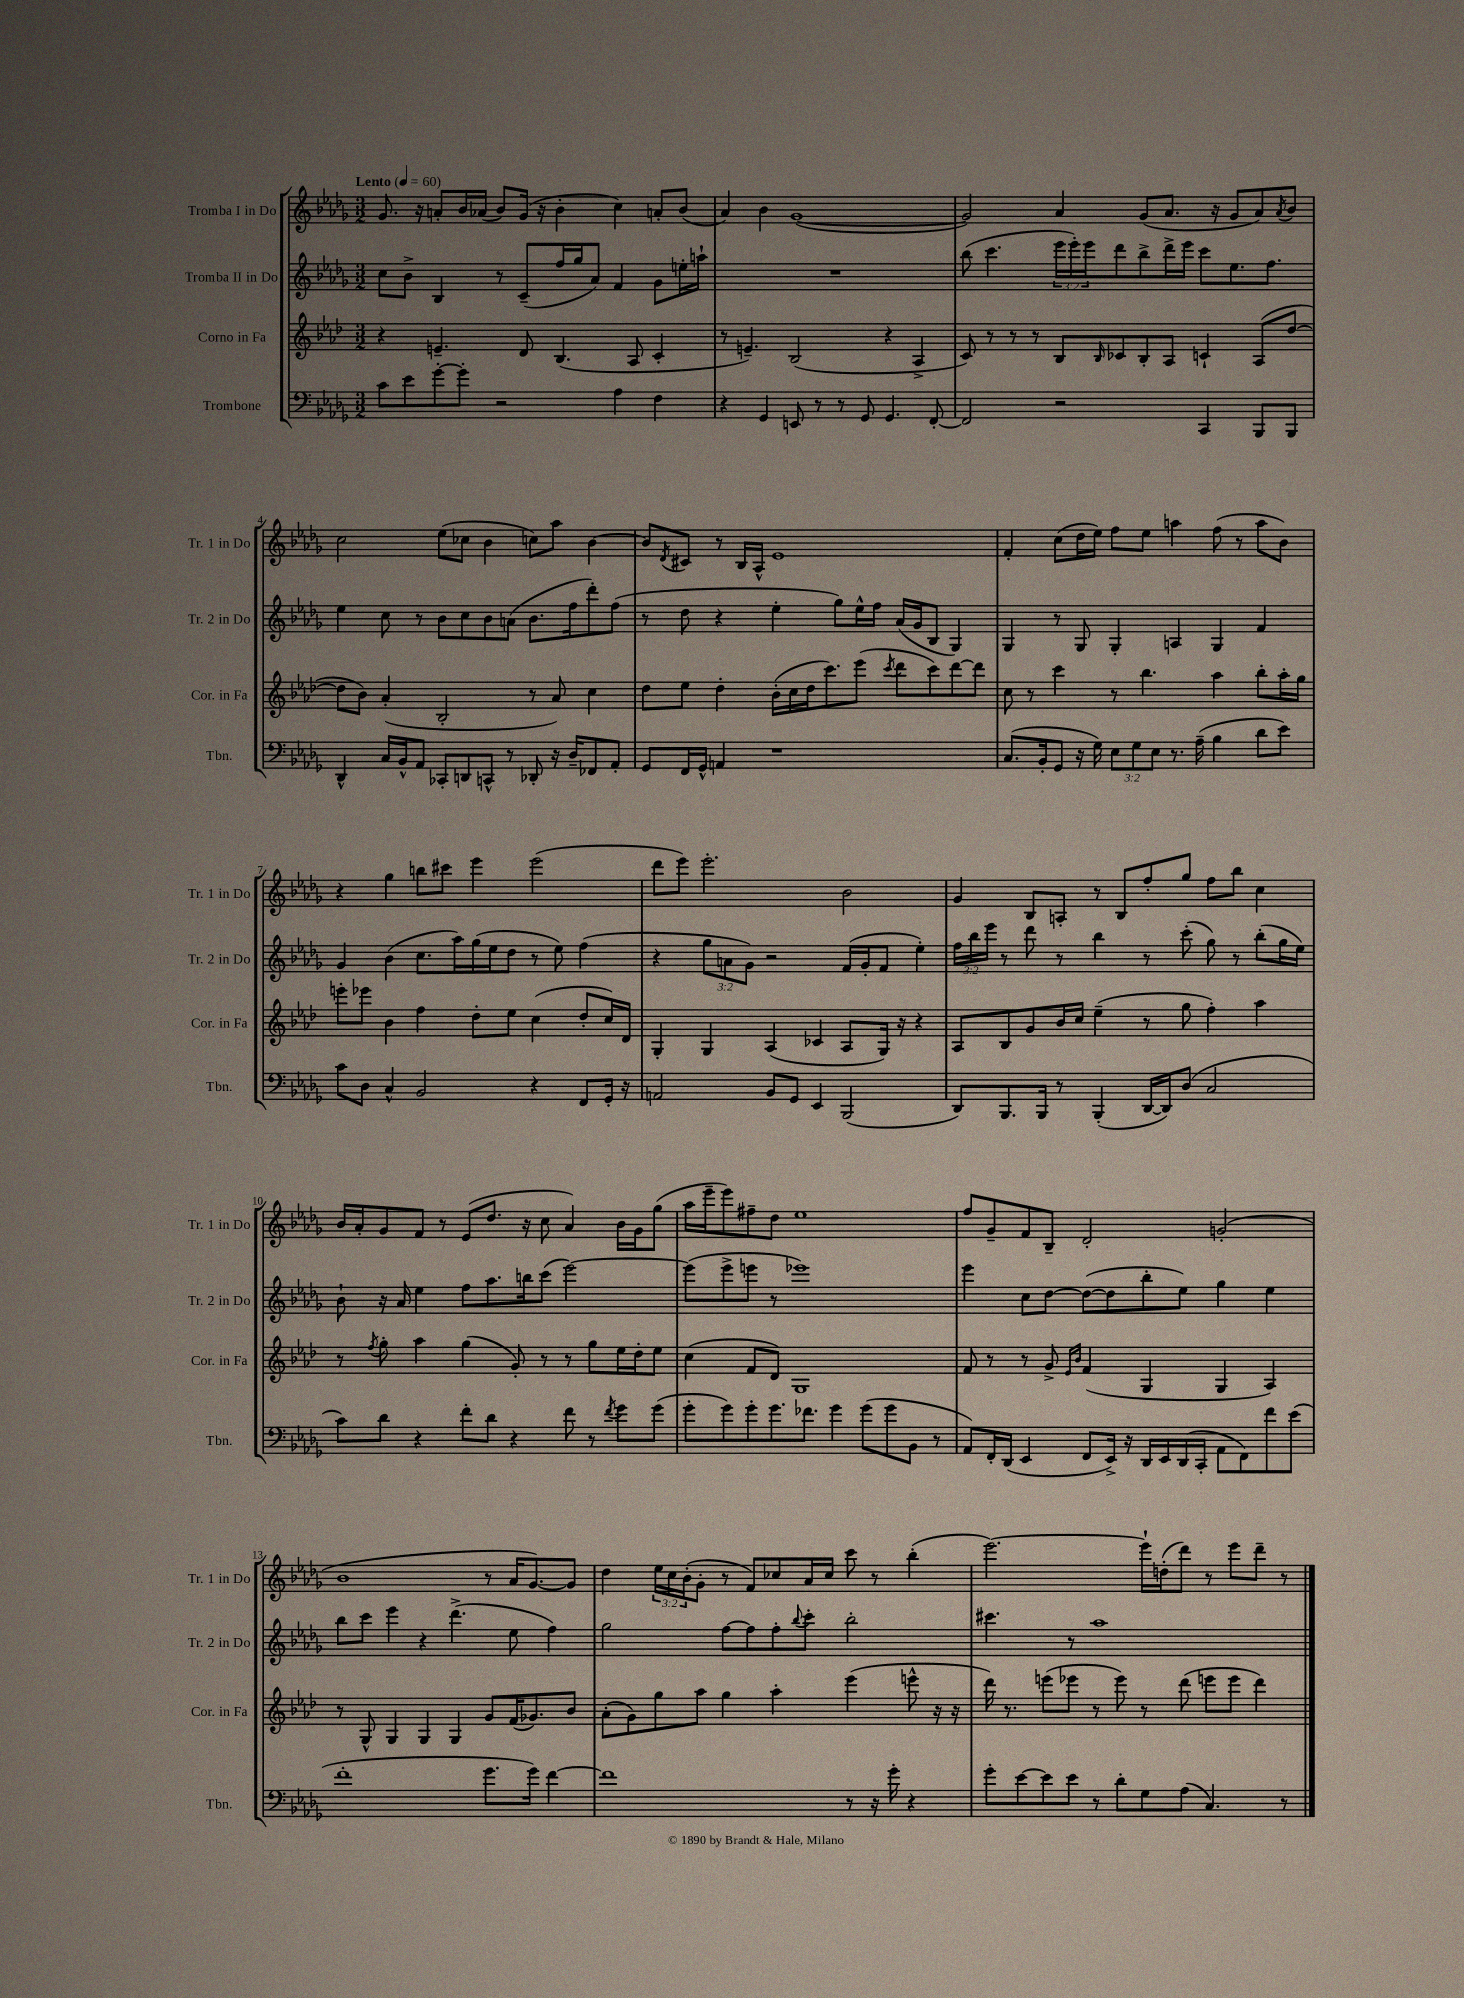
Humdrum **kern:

**kern	**kern	**kern	**kern
*staff4	*staff3	*staff2	*staff1
*clefF4	*clefG2	*clefG2	*clefG2
*k[b-e-a-d-g-]	*k[b-e-a-d-]	*k[b-e-a-d-g-]	*k[b-e-a-d-g-]
*M3/2	*M3/2	*M3/2	*M3/2
*MM60	*MM60	*MM60	*MM60
8c\L	4r	8cc\L	8.g-/
8e-\	.	8b-^\J	.
.	.	.	16r
[8g-'\	4.e~/	4B-/	8a'/L
8g-'\]J	.	.	16b-/L
.	.	.	(16a-/JJ
2r	.	8r	8b-/L)
.	8d-/	(8c~/L	(16g-/Jk
.	.	.	16r
.	(4.B-/	16ff/L	4b-'\
.	.	16gg-/J	.
.	.	8a-/J)	.
4A-\	.	4f/	4cc\)
.	8A-/	.	.
4F\	4c'/	8g-\L	8a'/L
.	.	16ee'\L	(8b-/J
.	.	16aa`\JJ	.
=	=	=	=
4r	8r	1.r	4a-/)
.	4.e~/)	.	.
4GG-/	.	.	4b-\
8EE/	(2B-/	.	([1g-
8r	.	.	.
8r	.	.	.
8GG-/	.	.	.
4.GG-/	4r	.	.
.	4A-^/	.	.
[8FF'/	.	.	.
=	=	=	=
2FF/]	8c/)	(8bb-\	2g-/])
.	8r	4.ccc\	.
.	8r	.	.
.	8r	.	.
2r	8B-/L	24eee-\LL	4a-/
.	.	24eee-'\)	.
.	.	24eee-\J	.
.	16qqB-/	.	.
.	8c-/	8ddd-\	.
.	8B-'/	8bb-^\	(8g-/L
.	8A-/J	16ddd-^\L	8.a-/J
.	.	16eee-\JJ	.
4CC/	4c`/	8ccc\L	.
.	.	.	16r
.	.	8.ee-\	8g-/L
8BBB-/L	(8A-/L	.	8a-/)
.	.	8.ff\J	.
.	.	.	8qa-/
8BBB-/J	[8dd-/J	.	8b-/J
=	=	=	=
4DD-^^/	8dd-\]L	4ee-\	2cc\
.	8b-\J)	.	.
16C/LL	(4a-'/	8cc\	.
16BB-^^/J	.	.	.
8AA-/J	.	8r	.
8CC-'/L	2B-'/	8b-\L	(8ee-\L
8DD/	.	8cc\	8cc-\J
8CC^^/J	.	8b-\	4b-\
8r	.	(8a\J	.
8DD-'/	8r	8.b-\L	8cc\L)
16r	8a-/)	.	8aa-\J
16D-~/LK	.	16ff\k	.
8FF-/	4cc\	8ddd-'\)	[4b-\
8AA-'/J	.	(8ff\J	.
=	=	=	=
8GG-/L	8dd-\L	8r	8b-/]L
.	.	.	8qd-/
16FF/L	8ee-\J	8dd-\	8c#/J
16GG-^^/JJ	.	.	.
4AA/	4dd-'\	4r	8r
.	.	.	16B-/LL
.	.	.	16A-^^/JJ
1r	(16b-'\LL	4ee-'\	1e-
.	16cc\	.	.
.	16dd-\J	.	.
.	8.ccc\)	.	.
.	.	8gg-\L)	.
.	(8eee-\J	16ee-^^\L	.
.	.	16ff\JJ	.
.	8qccc/	.	.
.	8ddd-\L	(16a-/LL	.
.	.	16g-/J	.
.	8ccc\)	8B-/J	.
.	[8ddd-\	4G-/)	.
.	8ddd-\]J	.	.
=	=	=	=
(8.C/L	8cc\	4G-/	4f'/
.	8r	.	.
16BB-'/k	.	.	.
8GG-/J	4ccc\	8r	(8cc\L
16r	.	8G-/	16dd-\L
16G-\)	.	.	16ee-\JJ)
12E-\L	8r	4G-'/	8ff\L
12G-\	.	.	.
.	4.bb-\	.	8ee-\J
12E-\J	.	.	.
8.r	.	4A/	4aa\
(16A-~\	.	.	.
4B-\	4aa-\	4G-/	(8ff\
.	.	.	8r
8d-\L	8bb-'\L	4f/	8aa\L
8e-\J)	16aa-'\L	.	8b-\J)
.	16gg\JJ	.	.
=	=	=	=
8c\L	8eee'\L	4g-/	4r
8D-\J	8eee-\J	.	.
4C^^/	4b-\	(4b-\	4gg-\
2BB-/	4ff\	8.cc\L	8bb\L
.	.	.	8ccc#\J
.	.	16aa-\L)	.
.	8dd-'\L	(16gg-\	4eee-\
.	.	16ee-\J	.
.	8ee-\J	8dd-\J	.
4r	(4cc\	8r	(2eee-\
.	.	8ee-\)	.
8FF/L	8dd-'/L	(4ff\	.
16GG-'/Jk	16cc/L)	.	.
16r	16d-/JJ	.	.
=	=	=	=
2AA/	4G'/	4r	8ddd-\L
.	.	.	8eee-\J)
.	4G/	12gg-\L	2.eee-'\
.	.	12a\	.
.	.	12g-\J)	.
8BB-/L	(4A-/	2r	.
8GG-/J	.	.	.
4EE-/	4c-/	.	.
(2BBB-/	8A-/L	(16f/LL	2b-\
.	.	16g-'/J	.
.	16G/Jk)	8f/J	.
.	16r	.	.
.	4r	4ee-'\)	.
=	=	=	=
8DD-/L)	8A-/L	24ff\LL	4g-/
.	.	24bb-\	.
.	.	24eee-\JJ	.
8.BBB-/	8B-/	8r	.
.	8g/	8ddd-\	8B-/L
16BBB-/Jk	.	.	.
8r	16b-/L	8r	8A'/J
.	16cc/JJ	.	.
(4BBB-'/	(4ee-~\	4bb-\	8r
.	.	.	8B-/L
[16DD-/LL	8r	8r	8ff'/
16DD-/]J)	.	.	.
(8D-/J	8gg\	(8ccc'\	8gg-/J
2C/	4ff'\)	8gg-\)	8ff\L
.	.	8r	8bb-\J
.	4aa-\	(8bb-'\L	4cc\
.	.	16gg-\L	.
.	.	16ee-\JJ)	.
=	=	=	=
8c\L)	8r	8b-`\	16b-/LL
.	.	.	16a-'/J
.	8qff/	.	.
8d-\J	8gg'\	16r	8g-/
.	.	16a-/	.
4r	4aa-\	4ee-\	8f/J
.	.	.	8r
8f'\L	(4gg\	8ff\L	(8e-/L
8d-\J	.	8.aa-\	8.dd-/J
4r	8g'/)	.	.
.	.	16bb\k	16r
.	8r	(8ccc\J	8cc\
8f\	8r	[2eee-\)	4a-/)
8r	8gg\L	.	.
8qf/	.	.	.
8g-\L	16ee-\L	.	16b-\LL
.	16dd-'\J	.	16g-\J
(8g-\J	8ee-\J	.	(8gg-\J
=	=	=	=
8g-'\L	(4cc\	(8eee-\]L	16aa-\LL
.	.	.	16eee-~\J
8g-\)	.	8eee-^\	8eee-\)
8g-'\	8f/L	8eee\J	8ff#~\
8.g-\	8d-/J)	8r	8dd-\J
.	1G	1eee-)	1ee-
8.f-\J	.	.	.
4g-\	.	.	.
(8g-\L	.	.	.
8g-\	.	.	.
8BB-\J	.	.	.
8r	.	.	.
=	=	=	=
8AA-/L)	8f/	4eee-\	8ff/L
16FF'/L	8r	.	8g-~/
(16DD-/JJ	.	.	.
4EE-/	8r	8cc\L	8f/
.	8g^/	[8dd-\J	8B-~/J
.	16qqe-/LL	.	.
.	16qqb-/JJ	.	.
8FF/L	(4f/	(8dd-\_L	2d-'/
16EE-^/Jk)	.	8dd-\]	.
16r	.	.	.
16DD-/LL	4G/	8bb-'\	.
16EE-/	.	.	.
(16DD-/	.	8ee-\J)	.
16CC'/JJ	.	.	.
8AA-\L	4G/	4gg-\	(2g'/
8FF\)	.	.	.
8f\	4A-/)	4ee-\	.
(8e-\J	.	.	.
=	=	=	=
1f'	8r	8bb-\L	1b-
.	8G^^/	8ccc\J	.
.	4G/	4eee-\	.
.	4G/	4r	.
.	4G/	(4.ddd-^\	.
8.g-\L	8g/L	.	8r
.	(16f/K	8ee-\	16a-/LK
16g-\Jk)	8.g-/)	.	[8.g-/)
[4f\	.	4ff\)	.
.	8b-/J	.	8g-/]J
=	=	=	=
1f]	(8a-'\L	2gg-\	4dd-\
.	8g\)	.	.
.	8gg\	.	24ee-\LL
.	.	.	24cc\
.	.	.	(24b-'\J
.	8aa-\J	.	8g-'\J
.	4gg\	[8ff\L	8r
.	.	8ff\]	8f/L)
.	4aa-'\	8ff'\	8cc-/
.	.	8qqbb-/	.
.	.	8ccc'\J	16a-/L
.	.	.	16cc-/JJ
8r	(4eee-\	2bb-'\	8ccc\
16r	.	.	8r
16g-'\	.	.	.
4r	8eee^^\	.	(4bb-'\
.	16r	.	.
.	16r	.	.
=	=	=	=
8g-'\L	16ddd-\)	4.ccc#\	[2.eee-\)
.	8.r	.	.
[8e-\	.	.	.
8e-\]	(8eee\L	.	.
8e-\J	8eee-\J	8r	.
8r	8r	1aa-	.
8d-'\L	8eee-\)	.	.
8G-\	8r	.	16eee-`\]LL
.	.	.	(16dd'\J
(8A-\J	(8ddd-\	.	8ddd-\J)
4.C/)	8eee\L	.	8r
.	8eee\J	.	8eee-\L
.	4ddd-\)	.	8ddd-~\J
8r	.	.	8r
==	==	==	==
*-	*-	*-	*-
